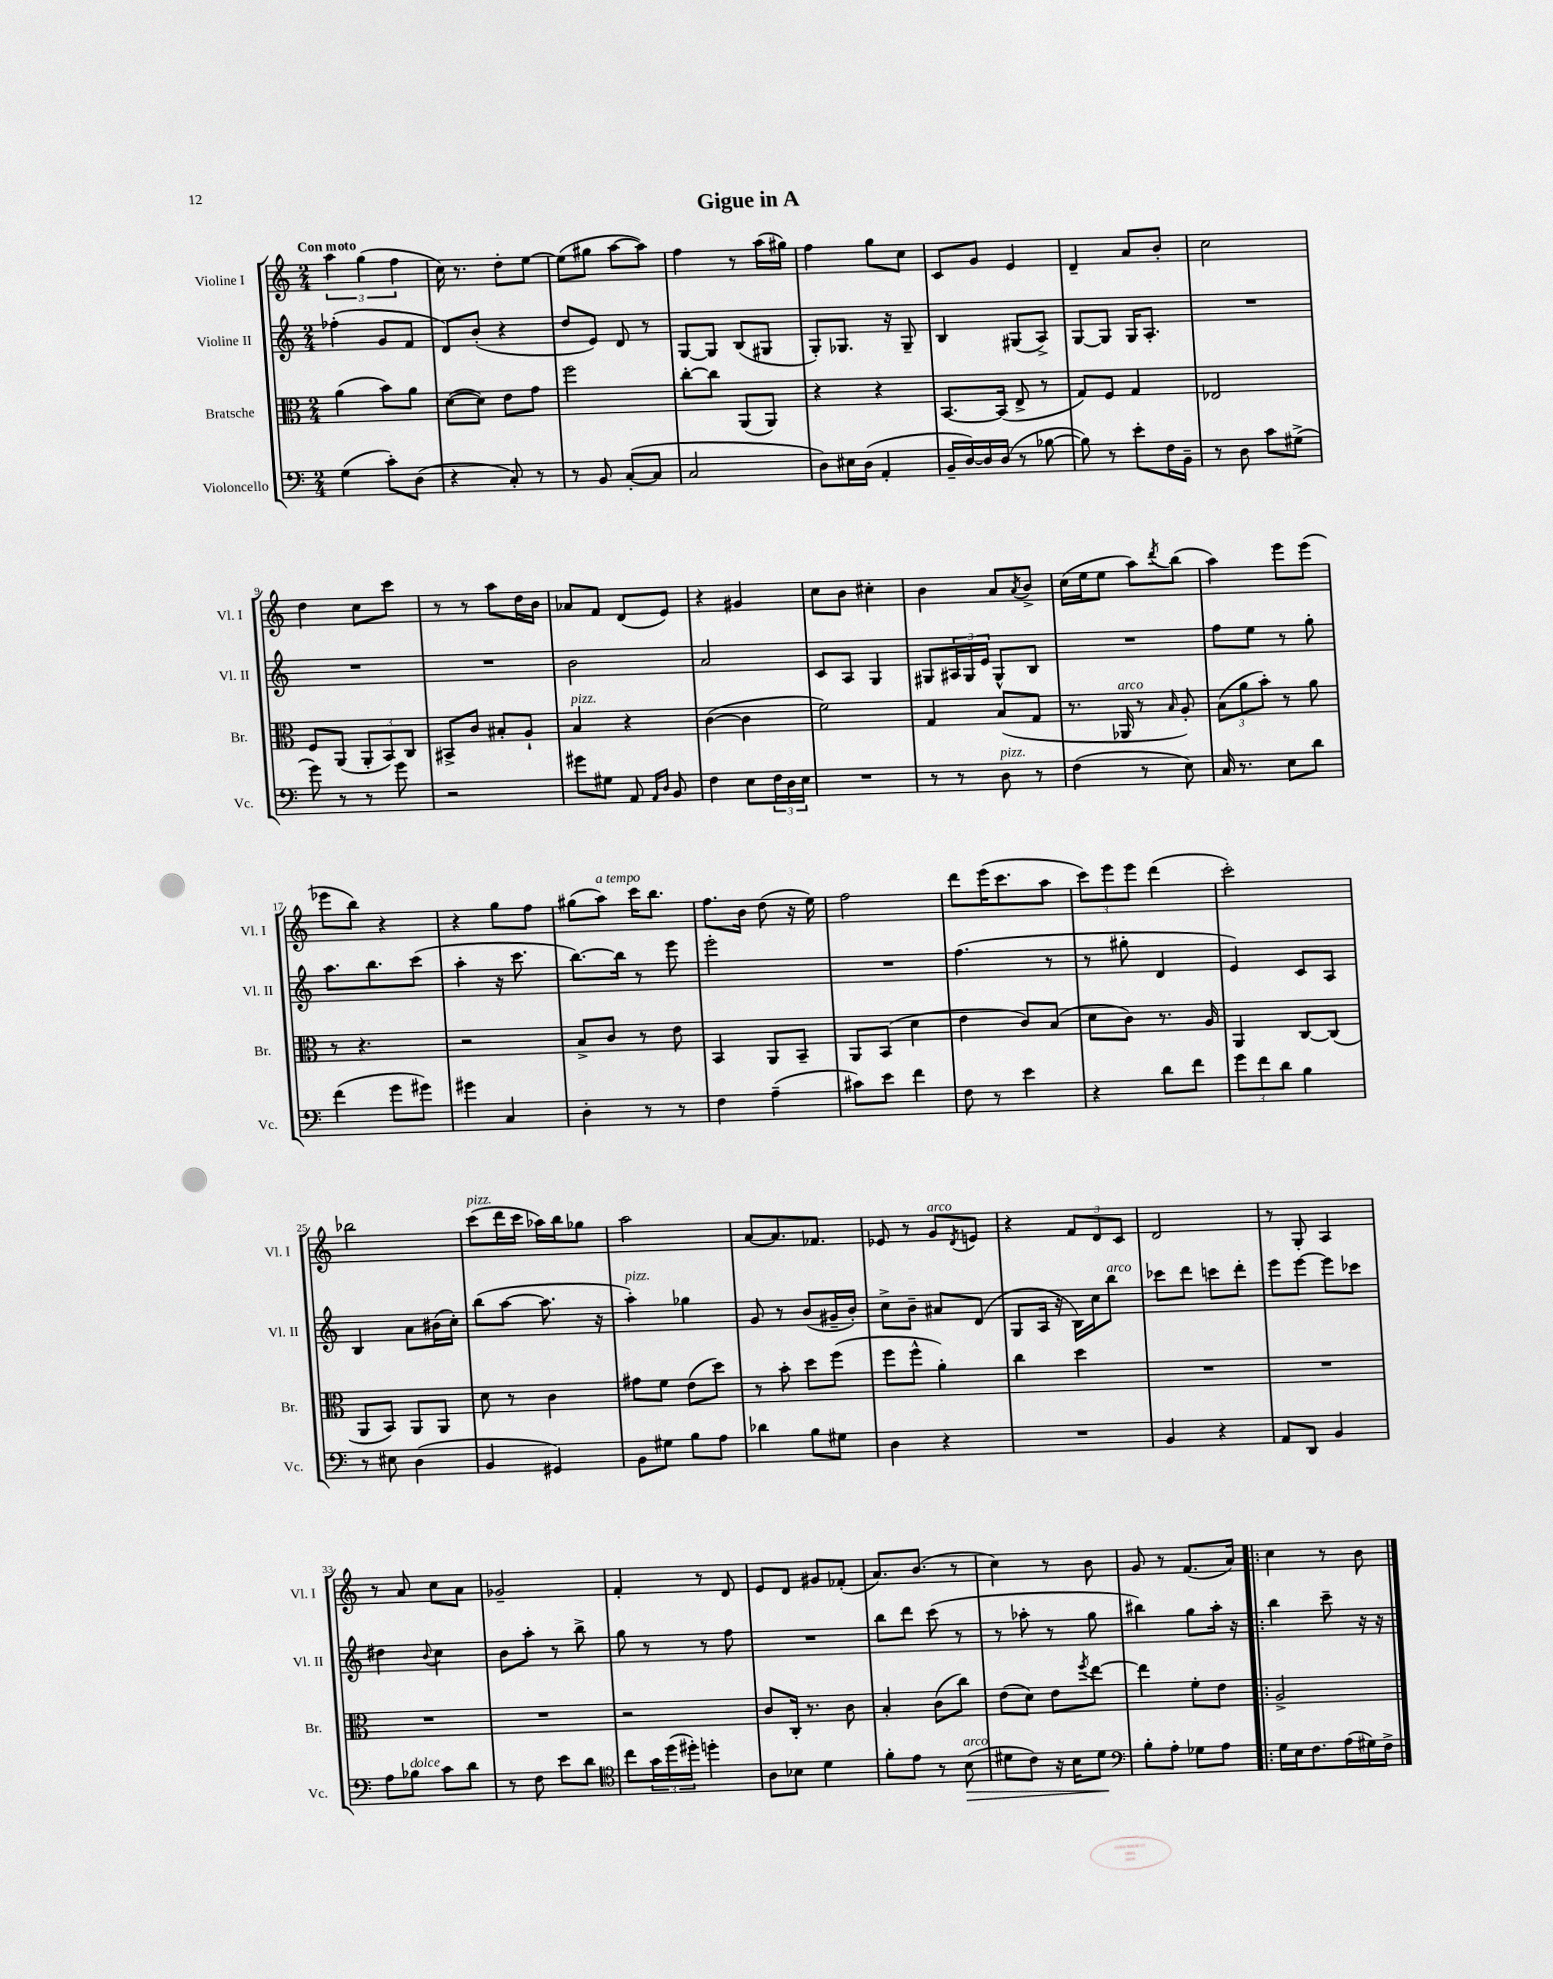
\header { title = "Gigue in A" }
<<
\new StaffGroup <<
\new Staff = "s0" \with { instrumentName = "Violine I" shortInstrumentName = "Vl. I" } {
    \clef treble \key c \major \numericTimeSignature \time 2/4 \tempo "Con moto"
    \tuplet 3/2 { a''4 g''4( f''4 } |
    c''16) r8. d''8-. e''8~ |
    e''8( gis''8 a''8~ a''8) |
    f''4 r8 a''16( gis''16) |
    f''4 g''8 c''8 |
    c'8 g'8 e'4 |
    d'4-- a'8 b'8-. |
    c''2 |
    d''4 c''8 c'''8 |
    r8 r8 a''8 d''16 b'16 |
    aes'8 f'8 d'8( e'8) |
    r4 gis'4 |
    c''8 b'8 cis''4-. |
    b'4 a'8 \acciaccatura { a'8 } b'8-> |
    c''16( e''16 e''8 a''8) \acciaccatura { d'''8 } b''8( |
    a''4) e'''8 e'''8( |
    ees'''8 b''8) r4 |
    r4 g''8 f''8 |
    gis''8( a''8^\markup { \italic "a tempo" }) c'''16 b''8. |
    f''8. b'16 d''8( r16 e''16) |
    f''2 |
    d'''8 e'''16( c'''8. a''8 |
    \tuplet 3/2 { c'''8) e'''8 e'''8 } d'''4( |
    c'''2-.) |
    bes''2 |
    c'''8^\markup { \italic "pizz." }( d'''16 c'''16 aes''16) b''16 ges''8 |
    a''2 |
    a'8~ a'8. fes'8. |
    ees'8 r8 g'8^\markup { \italic "arco" } \acciaccatura { d'8 } e'8 |
    r4 \tuplet 3/2 { f'8 d'8 c'8 } |
    d'2 |
    r8 g8-. a4 |
    r8 a'8 c''8 a'8 |
    ges'2-- |
    f'4-. r8 d'8 |
    e'8 d'8 gis'8 fes'8-.( |
    a'8.) b'8.( r8 |
    c''4) r8 b'8 |
    g'8 r8 f'8.( a'16) |
    \bar ".|:" c''4 r8 b'8 \bar "|." |
}
\new Staff = "s1" \with { instrumentName = "Violine II" shortInstrumentName = "Vl. II" } {
    \clef treble \key c \major \numericTimeSignature \time 2/4
    fes''4-.( g'8 f'8 |
    d'8) b'8-.( r4 |
    d''8 e'8) d'8 r8 |
    g8~ g8 b8( gis8 |
    g8-.) ges8. r16 ges8-- |
    b4 gis8( a8->) |
    g8~ g8 g16 a8.-. |
    R2 |
    R2 |
    R2 |
    b'2 |
    a'2 |
    c'8 a8 g4 |
    gis8 \tuplet 3/2 { ais16 gis16 e'16 } gis8-^ b8 |
    R2 |
    f''8 e''8 r8 g''8-. |
    a''8. b''8. c'''8( |
    a''4-. r16 c'''8. |
    b''8.~) b''16 r8 e'''8 |
    e'''2-. |
    R2 |
    f''4.( r8 |
    r8 gis''8-. d'4 |
    e'4) c'8 a8 |
    b4 a'8 bis'16( c''16-.) |
    b''8( a''8~ a''8. r16 |
    a''4-.^\markup { \italic "pizz." }) ges''4 |
    g'8 r8 b'8( gis'16-- b'16-.) |
    c''8-> b'8-- ais'8 d'8( |
    g8 a16 r16 b16) c''16 b''8^\markup { \italic "arco" } |
    ces'''8 d'''8 c'''8 d'''8-. |
    e'''8 e'''8~ e'''8 ces'''8 |
    dis''4 \appoggiatura { b'8 } c''4 |
    b'8 a''8-. r8 b''8-> |
    g''8 r8 r8 f''8 |
    R2 |
    b''8 d'''8 c'''8( r8 |
    r8 aes''8-. r8 g''8 |
    bis''4) g''8 a''16-. r16 |
    \bar ".|:" b''4 c'''8-- r16 r16 \bar "|." |
}
\new Staff = "s2" \with { instrumentName = "Bratsche" shortInstrumentName = "Br." } {
    \clef alto \key c \major \numericTimeSignature \time 2/4
    a'4( b'8) a'8 |
    d'8~( d'8) e'8 g'8 |
    f''2 |
    c''8~-. c''8 a,8( a,8) |
    r4 r4 |
    b,8.~ b,16( e8-> r8 |
    g8) f8 g4 |
    ees2 |
    f8 a,8( \tuplet 3/2 { a,8-. b,8) c8 } |
    bis,8-> c'8 bis8-. a8-! |
    b4^\markup { \italic "pizz." } r4 |
    c'4~( c'4 |
    f'2) |
    g4 b8( g8 |
    r8. aes,16^\markup { \italic "arco" } r8 \grace { b16 } a8-.) |
    \tuplet 3/2 { b8( a'8 b'8-.) } r8 a'8 |
    r8 r4. |
    r2 |
    b8-> c'8 r8 e'8 |
    b,4 a,8 b,8-- |
    a,8 b,8( d'4 |
    e'4 c'8) b8( |
    d'8 c'8) r8. a16 |
    a,4 c8~ c8( |
    a,8 b,8) a,8 a,8 |
    d'8 r8 c'4 |
    gis'8 f'8 e'8( d''8) |
    r8 b'8-. d''8 f''8( |
    f''8 f''8-^ a'4-.) |
    c''4 d''4 |
    R2 |
    R2 |
    R2 |
    R2 |
    r2 |
    c'8 c16-. r8. c'8 |
    b4-. c'8( c''8) |
    e'8( d'8) e'8 \acciaccatura { f''8 } e''8~ |
    e''4 f'8-. e'8 |
    \bar ".|:" a2-> \bar "|." |
}
\new Staff = "s3" \with { instrumentName = "Violoncello" shortInstrumentName = "Vc." } {
    \clef bass \key c \major \numericTimeSignature \time 2/4
    g4( c'8-.) d8( |
    r4 c8-.) r8 |
    r8 b,8 c8~-.( c8 |
    c2 |
    d8) eis16 d16( a,4-. |
    b,16-- d16~) d16 d16( r8 bes8~ |
    bes8) r8 e'8-. f16 b,16-- |
    r8 d8 c'8 gis8->( |
    g'8) r8 r8 g'8 |
    r2 |
    gis'8 gis8 a,8 \grace { a,16 d16 } b,8 |
    f4 e8 \tuplet 3/2 { f16 d16 e16 } |
    R2 |
    r8 r8 d8^\markup { \italic "pizz." } r8 |
    f4( r8 e8) |
    c16 r8. e8 d'8 |
    f'4( g'8 gis'8) |
    gis'4 c4 |
    d4-. r8 r8 |
    f4 a4--( |
    cis'8) e'8 f'4 |
    f8 r8 e'4 |
    r4 d'8 f'8 |
    \tuplet 3/2 { g'8 f'8 d'8 } b4 |
    r8 eis8 d4( |
    b,4 gis,4) |
    b,8 gis8 b8 a8 |
    des'4 b8 gis8 |
    d4 r4 |
    R2 |
    b,4 r4 |
    a,8 d,8 b,4 |
    a8 bes8^\markup { \italic "dolce" } c'8 d'8 |
    r8 f8 e'8 d'8 |
    \clef tenor c''8 \tuplet 3/2 { g'16 d''16( dis''16-.) } d''4-. |
    a8 bes8 d'4 |
    f'8-. e'8 r8 b8\>^\markup { \italic "arco" }( |
    dis'8 c'8) r16 b16 dis'8\! |
    \clef bass b8-. a8-. ges8 a8 |
    \bar ".|:" g16 e16 f8. a16( gis16) f16-> \bar "|." |
}
>>
>>
